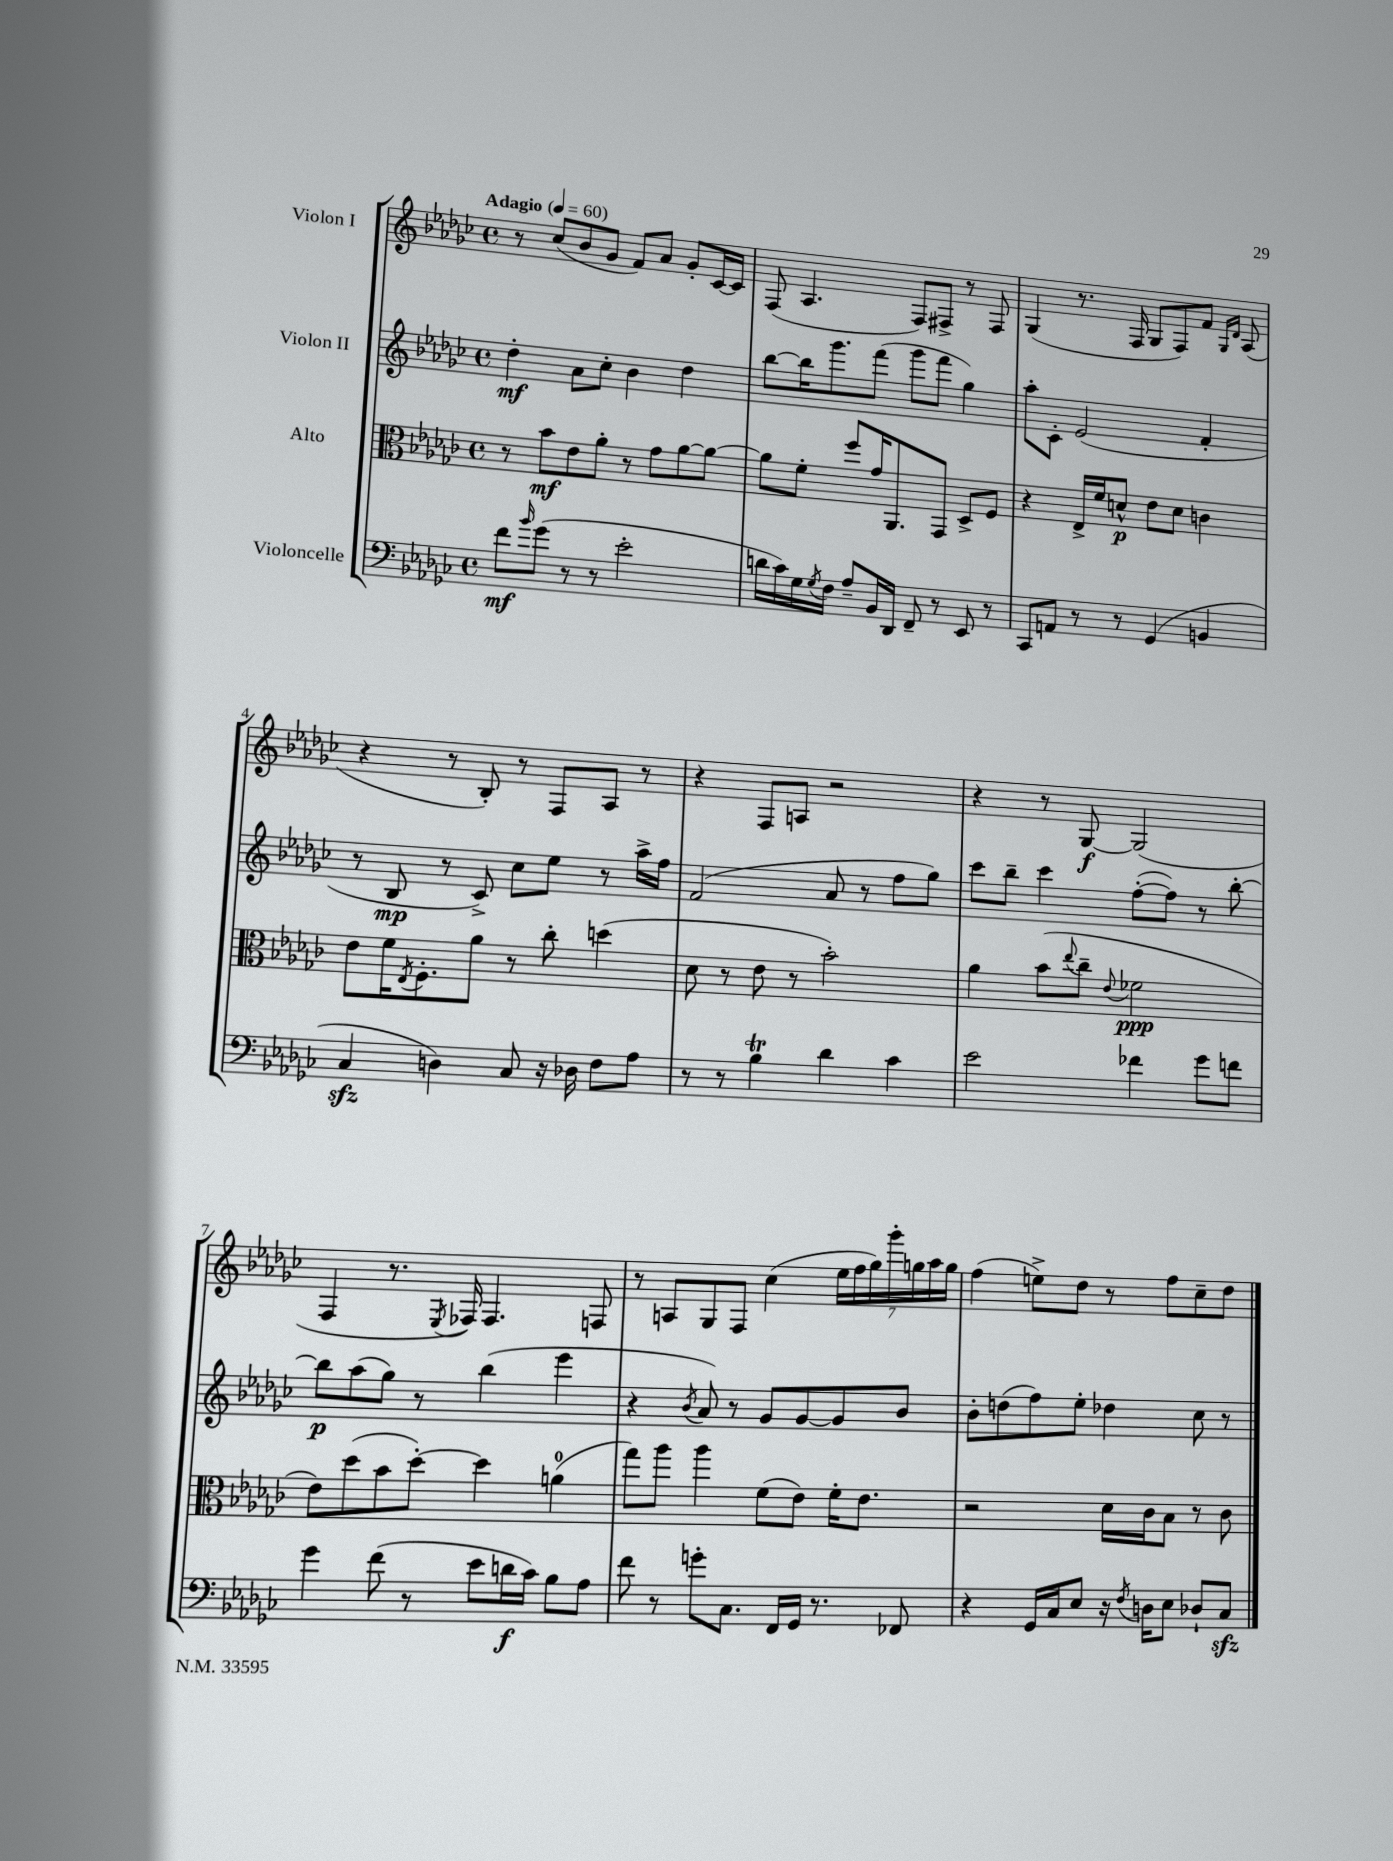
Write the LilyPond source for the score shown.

<<
\new StaffGroup <<
\new Staff = "s0" \with { instrumentName = "Violon I" } {
    \clef treble \key ges \major \defaultTimeSignature \time 4/4 \tempo "Adagio" 4 = 60
    r8 ces''8( bes'8 ges'8 f'8) aes'8 ges'8-. ces'16~ ces'16 |
    f8( aes4. f8) fis8-> r8 fis8 |
    ges4( r8. f16 ges8 f8) f'8 \grace { ges16 des'16 } aes8( |
    r4 r8 bes8-.) r8 f8 aes8 r8 |
    r4 f8 a8 r2 |
    r4 r8 ges8~\f ges2( |
    f4 r8. \acciaccatura { ees8 } fes16) fes4. f8 |
    r8 a8 ges8 f8 ces''4( \tuplet 7/4 { ees''16 f''16 ges''16) ges'''16-. g''16 aes''16 g''16 } |
    f''4( e''8->) des''8 r8 f''8 ces''8-- des''8 \bar "|." |
}
\new Staff = "s1" \with { instrumentName = "Violon II" } {
    \clef treble \key ges \major \defaultTimeSignature \time 4/4
    des''4-.\mf aes'8 ces''8-. bes'4 des''4 |
    bes''8~ bes''16 ges'''8. f'''8( ges'''8 f'''8 ges''4) |
    aes''8-. ces'8-. ees'2( f'4-. |
    r8 bes8\mp r8 ces'8->) ces''8 ees''8 r8 aes''16-> f''16 |
    f'2( aes'8 r8 f''8 ges''8) |
    ces'''8 bes''8-- ces'''4 f''8~-.( f''8) r8 bes''8~-. |
    bes''8\p aes''8( ges''8) r8 bes''4( ees'''4 |
    r4 \acciaccatura { bes'8 } aes'8) r8 ges'8 ges'8~ ges'8 bes'8 |
    bes'8-. d''8( f''8) ees''8-. des''4 ces''8 r8 \bar "|." |
}
\new Staff = "s2" \with { instrumentName = "Alto" } {
    \clef alto \key ges \major \defaultTimeSignature \time 4/4
    r8 bes'8\mf ees'8 aes'8-. r8 ges'8 aes'8~ aes'8~ |
    aes'8 f'8-. f''8 ges'16 aes,8. ges,8 des8-> f8 |
    r4 ees16-> f'16 d'8-^\p ees'8 d'8 c'4 |
    ees'8 f'16 \acciaccatura { ees8 } f8.-. aes'8 r8 ces''8-. d''4( |
    des'8 r8 ees'8 r8 bes'2-.) |
    aes'4 bes'8( \appoggiatura { ees''8 } ces''8-- \appoggiatura { ees'8 } fes'2\ppp |
    ees'8) des''8( bes'8 des''8~-.) des''4 a'4-0( |
    ges''8) aes''8 aes''4 f'8( ees'8) f'16-. ees'8. |
    r2 des'16 ces'16 bes8 r8 ces'8 \bar "|." |
}
\new Staff = "s3" \with { instrumentName = "Violoncelle" } {
    \clef bass \key ges \major \defaultTimeSignature \time 4/4
    f'8\mf \grace { bes'16 } ges'8( r8 r8 ees'2-. |
    d'16 ces'16) ges16 \acciaccatura { ges8 } f16 aes8-- bes,16 des,16 f,8-- r8 ees,8 r8 |
    ces,8 a,8 r8 r8 ges,4( b,4 |
    ces4\sfz d4) ces8 r16 des16 f8 aes8 |
    r8 r8 bes4\trill des'4 ces'4 |
    ees'2 fes'4 ges'8 f'8 |
    ges'4 f'8( r8 ees'8 d'16\f ces'16) bes8 aes8 |
    f'8 r8 g'8-. ces8. f,16 ges,16 r8. fes,8 |
    r4 ges,16 ces16 ees8 r16 \acciaccatura { f8 } d16 ees8 des8-! ces8\sfz \bar "|." |
}
>>
>>
